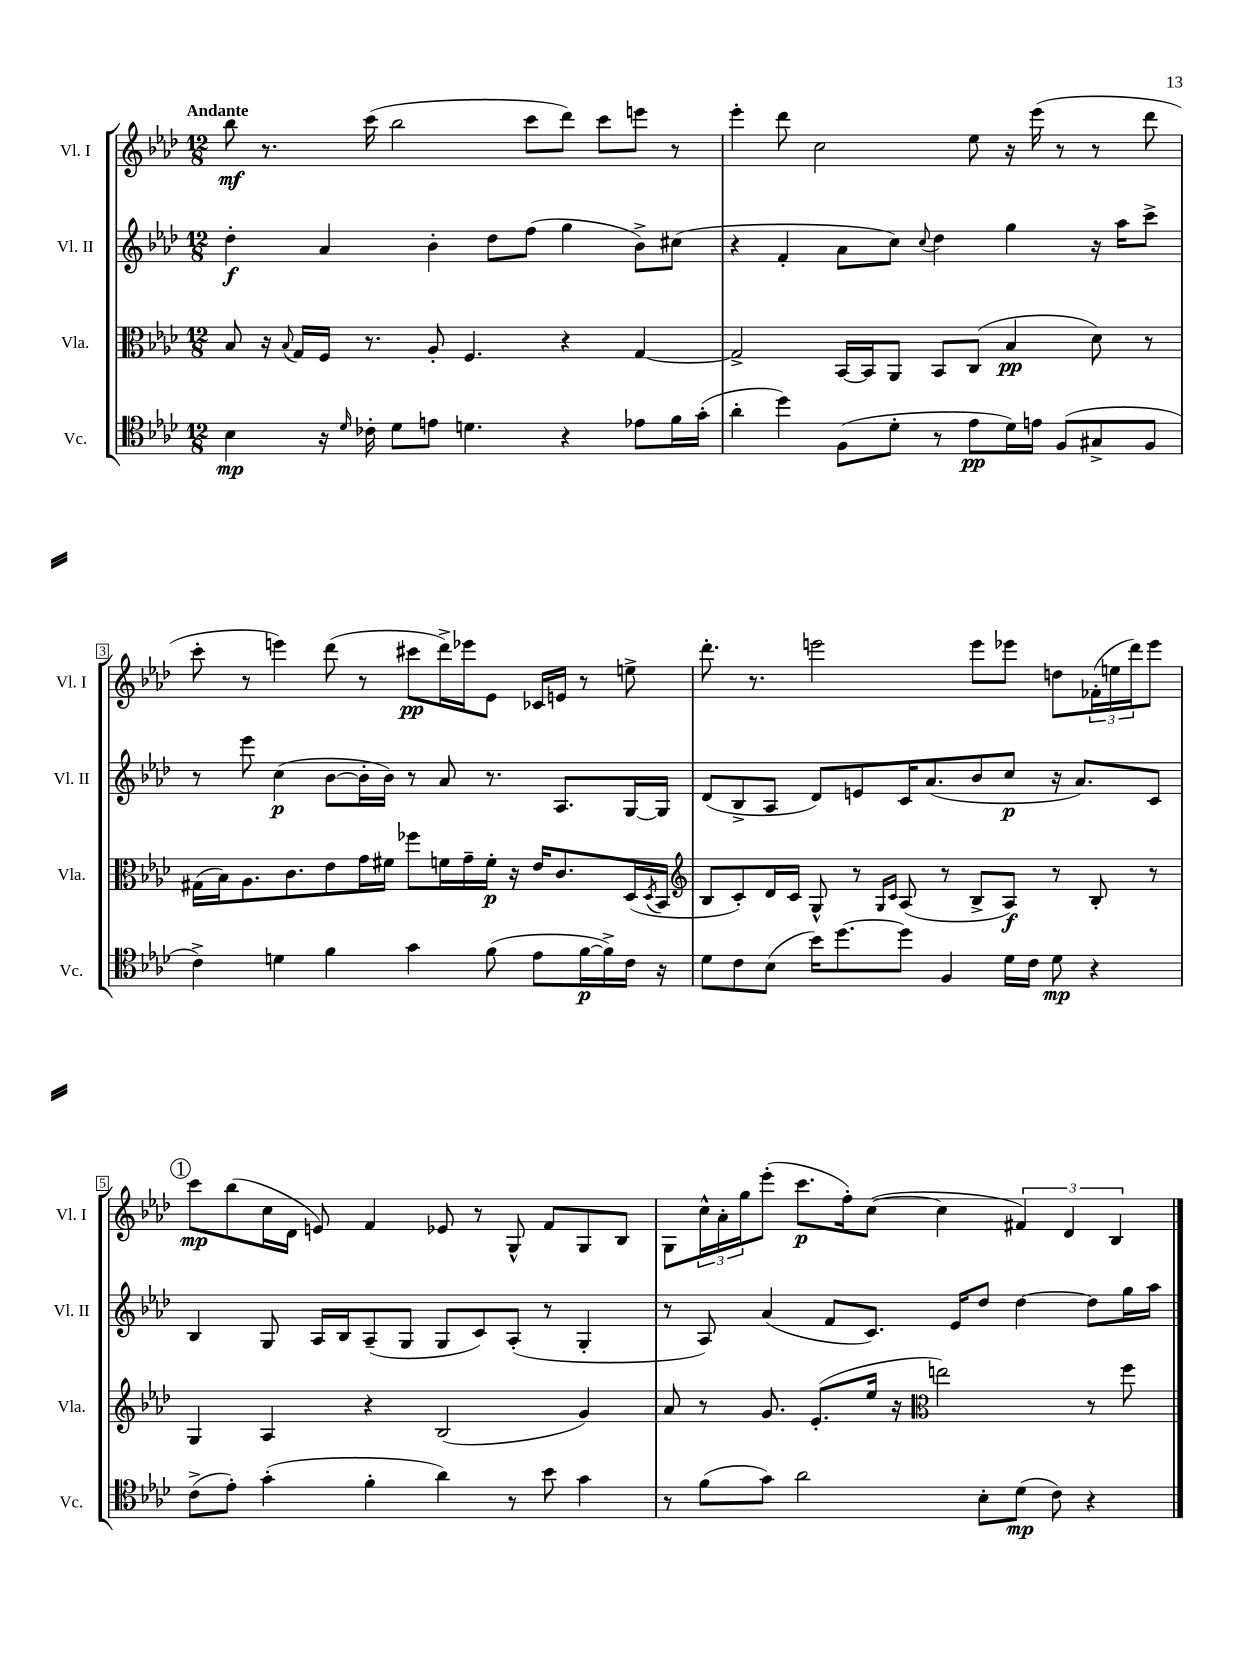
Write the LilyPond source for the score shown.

<<
\new StaffGroup <<
\new Staff = "s0" \with { instrumentName = "Vl. I" shortInstrumentName = "Vl. I" } {
    \clef treble \key aes \major \numericTimeSignature \time 12/8 \tempo "Andante"
    bes''8\mf r8. c'''16( bes''2 c'''8 des'''8) c'''8 e'''8 r8 |
    ees'''4-. des'''8 c''2 ees''8 r16 ees'''16( r8 r8 des'''8 |
    c'''8-. r8 e'''4) des'''8( r8 cis'''8\pp des'''16->) ees'''16 ees'8 ces'16 e'16 r8 e''8-> |
    des'''8.-. r8. e'''2 e'''8 ees'''8 d''8 \tuplet 3/2 { fes'16-.( e''16 des'''16) } ees'''8 |
    \mark \markup { \circle "1" } c'''8\mp bes''8( c''16 des'16 e'8) f'4 ees'8 r8 g8-^ f'8 g8 bes8 |
    g8 \tuplet 3/2 { c''16-^ aes'16-. g''16 } ees'''8-.( c'''8.\p f''16-.) c''8~( c''4 \tuplet 3/2 { fis'4) des'4 bes4 } \bar "|." |
}
\new Staff = "s1" \with { instrumentName = "Vl. II" shortInstrumentName = "Vl. II" } {
    \clef treble \key aes \major \numericTimeSignature \time 12/8
    des''4-.\f aes'4 bes'4-. des''8 f''8( g''4 bes'8->) cis''8( |
    r4 f'4-. aes'8 c''8) \appoggiatura { c''8 } des''4 g''4 r16 aes''16 c'''8-> |
    r8 ees'''8 c''4\p( bes'8~ bes'16-. bes'16) r8 aes'8 r8. aes8. g16~ g16 |
    des'8( bes8-> aes8 des'8) e'8 c'16 aes'8.( bes'8 c''8\p r16 aes'8.) c'8 |
    \mark \markup { \circle "1" } bes4 g8 aes16 bes16 aes8--( g8 g8 c'8) aes8-.( r8 g4-. |
    r8 aes8) aes'4( f'8 c'8.) ees'16 des''8 des''4~ des''8 g''16 aes''16 \bar "|." |
}
\new Staff = "s2" \with { instrumentName = "Vla." shortInstrumentName = "Vla." } {
    \clef alto \key aes \major \numericTimeSignature \time 12/8
    bes8 r16 \appoggiatura { bes8 } g16 f16 r8. aes8-. f4. r4 g4~ |
    g2-> bes,16~ bes,16 aes,8 bes,8 c8( bes4\pp des'8) r8 |
    gis16( bes16) aes8. c'8. ees'8 g'16 fis'16 fes''8 f'16 g'16-- f'16-.\p r16 ees'16 c'8. des16( \acciaccatura { des8 } bes,16 |
    \clef treble bes8 c'8-.) des'16 c'16 g8-^ r8 \grace { g16 c'16 } aes8( r8 bes8-> aes8\f) r8 bes8-. r8 |
    \mark \markup { \circle "1" } g4 aes4 r4 bes2( g'4) |
    aes'8 r8 g'8. ees'8.-.( ees''16 r16 \clef alto e''2) r8 f''8 \bar "|." |
}
\new Staff = "s3" \with { instrumentName = "Vc." shortInstrumentName = "Vc." } {
    \clef tenor \key aes \major \numericTimeSignature \time 12/8
    bes4\mp r16 \grace { des'16 } ces'16-. des'8 e'8 d'4. r4 ees'8 f'16 g'16-.( |
    aes'4-. des''4) f8( des'8-. r8 ees'8\pp des'16) e'16 f8( gis8-> f8 |
    c'4->) d'4 f'4 g'4 f'8( ees'8 f'16~\p f'16->) c'16 r16 |
    des'8 c'8 bes8( bes'16) des''8.~ des''8 f4 des'16 c'16 des'8\mp r4 |
    \mark \markup { \circle "1" } c'8->( ees'8-.) g'4-.( f'4-. aes'4) r8 bes'8 g'4 |
    r8 f'8( g'8) aes'2 bes8-. des'8\mp( c'8) r4 \bar "|." |
}
>>
>>
\layout { \context { \Score \override BarNumber.stencil = #(make-stencil-boxer 0.1 0.3 ly:text-interface::print) } }
